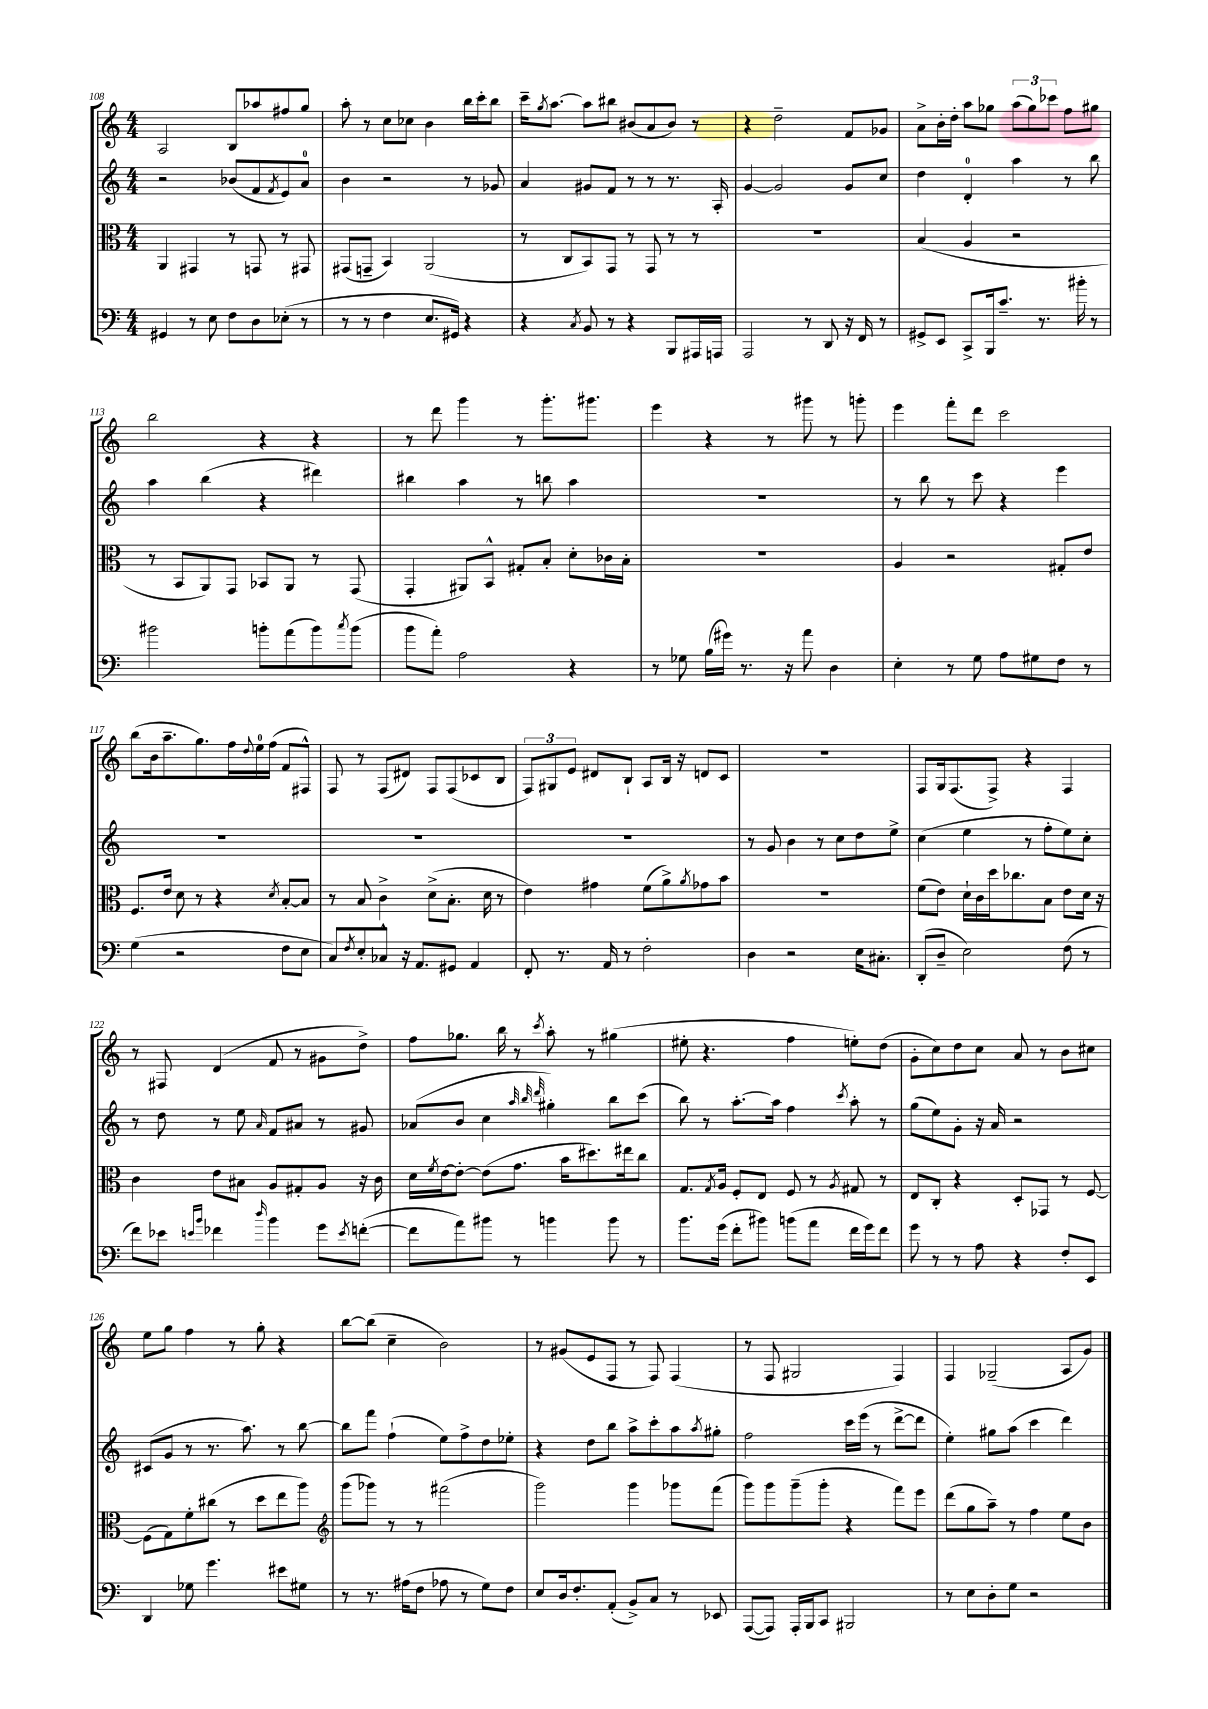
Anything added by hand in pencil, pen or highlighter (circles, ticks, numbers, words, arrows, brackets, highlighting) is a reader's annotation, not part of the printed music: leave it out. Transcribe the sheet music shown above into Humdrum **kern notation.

**kern	**kern	**kern	**kern
*part4	*part3	*part2	*part1
*staff4	*staff3	*staff2	*staff1
*clefF4	*clefC3	*clefG2	*clefG2
*k[]	*k[]	*k[]	*k[]
*M4/4	*M4/4	*M4/4	*M4/4
=108	=108	=108	=108
4GG#X/	4AA/	2r	2A/
8r	4GG#X/	.	.
8E\	.	.	.
8F\L	8r	(8b-X/L	8B/L
8D\	8GGn/	8f/	8aa-X/
.	.	8qf/	.
(8E-X'\J	8r	8e/)	8ff#X/
8r	8GG#X/	8a/J	8gg/J
=109	=109	=109	=109
8r	(8GG#X/L	4b\	8aa'\
8r	8GGn~/J	.	8r
4F\	4BB/)	2r	8cc\L
.	.	.	8cc-X\J
8.E/L	(2AA/	.	4b\
16GG#X/Jk)	.	.	.
4r	.	8r	16bb\LL
.	.	.	16ccc'\J
.	.	8g-X/	8bb\J
=110	=110	=110	=110
4r	8r	4a/	16ccc~\KL
.	.	.	8qgg/
.	.	.	[8.aa\J
.	8C/L	.	.
8qC/	.	.	.
8BB/	8BB/)	8g#X/L	8aa\L]
8r	8GG/J	8f/J	8bb#X\J
4r	8r	8r	(8b#X/L
.	8GG/	8r	8a/
8BBB/L	8r	8.r	8b#/J)
16AAA#X/L	8r	.	8r
16AAAn/JJ	.	16A'/	.
=111	=111	=111	=111
2AAA/	1r	[4g/	4r
.	.	2g/]	2dd~\
8r	.	.	.
8DD/	.	.	.
16r	.	8g/L	8f/L
16FF/	.	.	.
8r	.	8cc/J	8g-X/J
=112	=112	=112	=112
8GG#X^/L	(4B/	4dd\	8a^\L
8EE/J	.	.	16b'\L
.	.	.	16dd'\JJ
8CC^/L	4A/	4d'/	8aa\L
16BBB/k	.	.	8gg-X\J
8.c~/J	.	.	.
.	2r	4aa\	(12aa\L
.	.	.	12gg-\)
8.r	.	.	.
.	.	.	12ccc-X\J
.	.	8r	8ff\L
16b#X'\	.	.	.
8r	.	8bb\	8gg#X\J
!!LO:LB:g=z
=113	=113	=113	=113
2b#X\	8r	4aa\	2bb\
.	8BB/L	.	.
.	8AA/)	(4bb\	.
.	8GG/J	.	.
8bn'\L	8BB-X/L	4r	4r
(8a\	8AA/J	.	.
8b\)	8r	4ddd#X\)	4r
8qcc/	.	.	.
(8b\J	(8GG/	.	.
=114	=114	=114	=114
8b\L	4GG'/	4bb#X\	8r
8a'\J)	.	.	8ddd\
2A\	8AA#X/L)	4aa\	4ggg\
.	8BB^^/J	.	.
.	8G#X'/L	8r	8r
.	8B'/J	8bbn\	8.ggg'\L
4r	8d'\L	4aa\	.
.	.	.	8.ggg#X\J
.	16c-X\L	.	.
.	16B'\JJ	.	.
=115	=115	=115	=115
8r	1r	1r	4eee\
8G-X\	.	.	.
(16B\LL	.	.	4r
16g#X\JJ)	.	.	.
8.r	.	.	.
.	.	.	8r
16r	.	.	.
8a\	.	.	8ggg#X\
4D\	.	.	8r
.	.	.	8gggn'\
=116	=116	=116	=116
4E'\	4A/	8r	4eee\
.	.	8bb\	.
8r	2r	8r	8fff'\L
8G\	.	8ccc\	8ddd\J
8A\L	.	4r	2ccc\
8G#X\	.	.	.
8F\J	8G#X'/L	4eee\	.
8r	8e/J	.	.
!!LO:LB:g=z
=117	=117	=117	=117
(4G\	8.F/L	1r	(8bb\L
.	.	.	16b\k
.	16e/Jk	.	8.aa~\
2r	8d\	.	.
.	8r	.	8.gg\)
.	4r	.	.
.	.	.	16ff\L
.	.	.	8qqdd/
.	.	.	16ee\
.	.	.	(16ff\JJ
.	8qd/	.	.
8F\L	[8B'/L	.	8f/L
8E\J	8B/J]	.	8F#X^^/J)
=118	=118	=118	=118
8C/L)	8r	1r	8F/
8qF/	.	.	.
8E'/	8B/	.	8r
8C-X^^/J	4c^\	.	(8F/L
16r	.	.	8d#X/J)
8.AA/L	.	.	.
.	(8d^\L	.	8F/L
8GG#X/J	8.B'\J	.	(8F/
4AA/	.	.	8c-X/
.	16d\	.	.
.	8r	.	8B/J
=119	=119	=119	=119
8FF'/	4e\)	1r	12F/L)
.	.	.	12G#X/
8.r	.	.	.
.	.	.	12e/J
.	4g#X\	.	8d#X/L
16AA/	.	.	.
8r	.	.	8B`/J
2F'\	(8f\L	.	8A/L
.	8a^\)	.	16B/Jk
.	.	.	16r
.	8qa/	.	.
.	8g-X\	.	8dn/L
.	8b\J	.	8c/J
=120	=120	=120	=120
4D\	1r	8r	1r
.	.	8g/	.
2r	.	4b\	.
.	.	8r	.
.	.	8cc\L	.
16E\KL	.	8dd\	.
8.C#X'\J	.	.	.
.	.	8ee^\J	.
=121	=121	=121	=121
(8DD'/L	(8f\L	(4cc\	8F/L
8D~/J	8e\J)	.	16G/k
.	.	.	(8.F/
2E\)	16d`\LL	4ee\	.
.	16c\	.	.
.	16dd\J	.	8F^/J)
.	8.cc-X\	.	.
.	.	8r	4r
.	8B\J	8ff'\L	.
(8F\	8e\L	8ee\)	4F/
8r	16d\Jk	8cc'\J	.
.	16r	.	.
!!LO:LB:g=z
=122	=122	=122	=122
8f\L)	4c\	8r	8r
8e-X\J	.	8dd\	8F#X/
16qqen/LL	.	.	.
16qqb/JJ	.	.	.
4f-X\	8e\L	8r	(4d/
.	8B#X\J	8ee\	.
16qqdd/	.	16qqa/	.
4b\	8A/L	8f/L	8f/
.	8G#X'/	8a#X/J	8r
8g\L	8A/J	8r	8g#X\L
8qe/	.	.	.
([8fn'\J	16r	8g#X/	8dd^\J)
.	16c\	.	.
=123	=123	=123	=123
8f\L]	16d\LL	(8a-X/L	8ff\L
.	8qf/	.	.
.	[16e\J	.	.
8a\)	8e'\J_	8b/J	8.gg-X\J
8b#X\J	(8e\L]	4cc\	.
.	.	.	16bb\
8r	8.g\J	.	8r
.	.	32qqaa/	.
.	.	32qqbb/	.
.	.	32qqddd/	8qccc/
4bn\	.	4gg#X'\)	8aa'\
.	16b\KL	.	.
.	8.dd#X\)	.	8r
8b\	.	8bb\L	(4gg#X\
.	16ee#X\k	.	.
8r	8cc\J	(8ccc\J	.
=124	=124	=124	=124
8.b\L	8.G/L	8bb\)	8ee#X'\
.	.	8r	4.r
.	8qG/	.	.
(16g\Jk	16A/Jk	.	.
8f'\L	8F'/L	[8.aa'\L	.
8b#X\J)	8E/J	.	.
.	.	16aa\Jk]	.
(8bn\L	8F/	4ff\	4ff\
8a\J	8r	.	.
.	8qA/	8qccc/	.
16f\LL	8G#X/	8aa'\	8een'\L)
16g\J)	.	.	.
8f\J	8r	8r	(8dd\J
=125	=125	=125	=125
8g\	8E/L	(8gg\L	8g'\L
8r	8C'/J	8ee\)	8cc\)
8r	4r	8g'\J	8dd\
8A\	.	16r	8cc\J
.	.	16a/	.
4r	8D'/L	2r	8a/
.	8GG-X/J	.	8r
8F'/L	8r	.	8b\L
8EE/J	[8F/	.	8cc#X\J
!!LO:LB:g=z
=126	=126	=126	=126
4DD/	(8F\L]	(8c#X/L	8ee\L
.	8G\)	8g/J	8gg\J
8G-X\	8f'\	8r	4ff\
4.g\	(8cc#X\J	8.r	.
.	8r	.	8r
.	.	8.aa\)	.
.	8dd\L	.	8gg'\
8e#X\L	8ee\	8r	4r
8G#X\J	8aa\J)	[8bb\	.
=127	=127	=127	=127
*	*clefG2	*	*
8r	(8ggg\L	8bb\L]	[8bb\L
8.r	8ggg-X\J)	8fff\J	(8bb\J]
.	8r	(4ff`\	4cc~\
(16A#X\KL	.	.	.
8F\J	8r	.	.
8A-X\	(2fff#X\	8ee\L)	2b\)
8r	.	8ff^\	.
8G\L)	.	8dd\	.
8F\J	.	8ee-X'\J	.
=128	=128	=128	=128
8E/L	2ggg\)	4r	8r
16D/k	.	.	(8g#X/L
8.F'/	.	.	.
.	.	8dd\L	8e/
(8AA'/J	.	8bb\J	8F/J
8BB^/L)	4ggg\	8aa^\L	8r
8C/J	.	8ccc'\	8F/)
8r	8ggg-X\L	8aa\	(4F/
.	.	8qaa/	.
8EE-X/	(8fff\J	8gg#X'\J	.
=129	=129	=129	=129
([8AAA/L	8ggg\L)	2ff\	8r
8AAA/J])	8ggg\	.	8F/
16AAA'/LL	(8ggg~\	.	2G#X/
16BBB/J	.	.	.
8CC/J	8ggg'\J	.	.
2BBB#X/	4r	16ccc\LL	.
.	.	(16eee\JJ	.
.	.	8r	.
.	8fff\L)	[8ddd^\L	4F/)
.	8eee\J	8ddd\J]	.
=130	=130	=130	=130
8r	(8ddd\L	4ee'\)	4F/
8E\L	8gg\	.	.
8D'\	8aa~\J)	8gg#X\L	(2G-X~/
8G\J	8r	(8aa\J	.
2r	4ff\	4ccc\	.
.	8ee\L	4ddd\)	8A/L
.	8b\J	.	8g/J)
==	==	==	==
*-	*-	*-	*-
